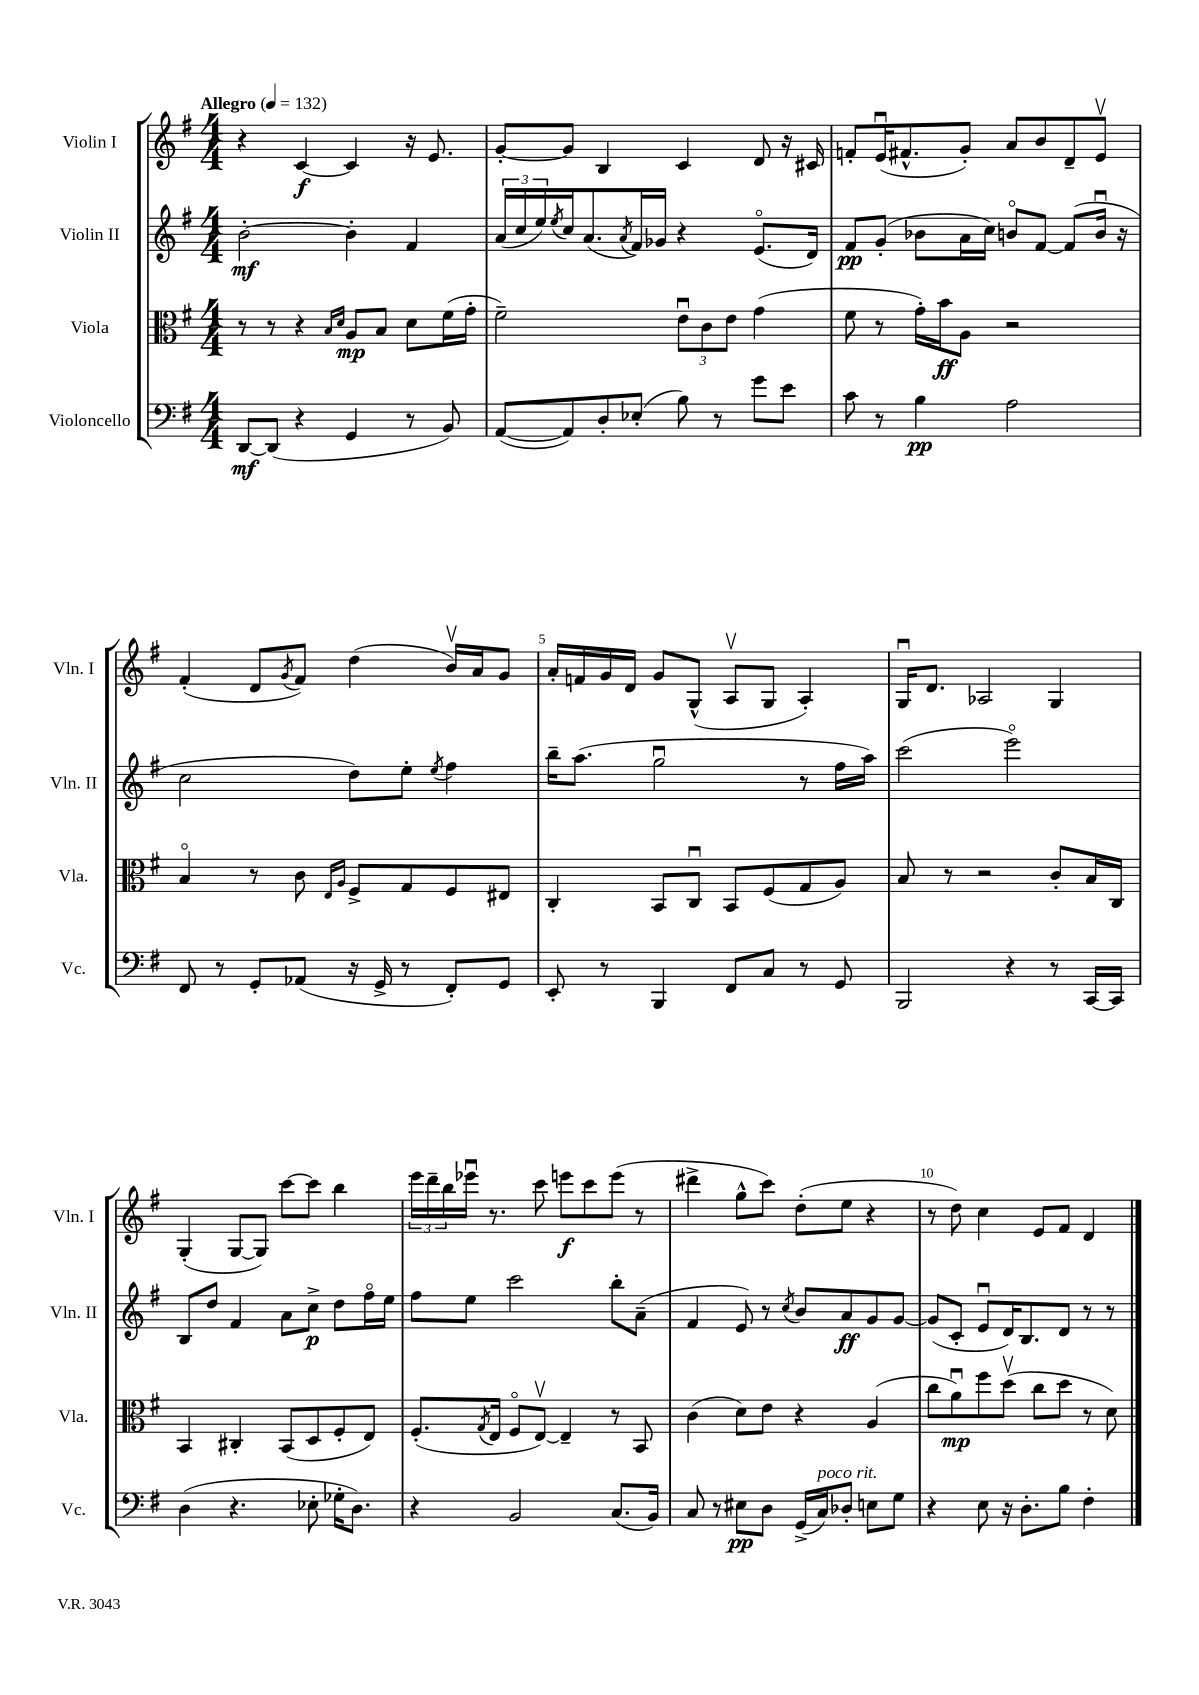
<<
\new StaffGroup <<
\new Staff = "s0" \with { instrumentName = "Violin I" shortInstrumentName = "Vln. I" } {
    \clef treble \key g \major \numericTimeSignature \time 4/4 \tempo "Allegro" 4 = 132
    r4 c'4~\f c'4 r16 e'8. |
    g'8~-. g'8 b4 c'4 d'8 r16 cis'16 |
    f'8-. e'16\downbow( fis'8.-^ g'8-.) a'8 b'8 d'8-- e'8\upbow |
    fis'4-.( d'8 \acciaccatura { g'8 } fis'8) d''4( b'16\upbow) a'16 g'8 |
    a'16-. f'16 g'16 d'16 g'8 g8-^( a8\upbow g8 a4-.) |
    g16\downbow d'8. aes2 g4 |
    g4-.( g8~ g8) c'''8~ c'''8 b''4 |
    \tuplet 3/2 { e'''16 d'''16-- b''16 } ees'''16\downbow r8. c'''8 e'''8\f c'''8 e'''8( r8 |
    dis'''4-> g''8-^ c'''8) d''8-.( e''8 r4 |
    r8 d''8) c''4 e'8 fis'8 d'4 \bar "|." |
}
\new Staff = "s1" \with { instrumentName = "Violin II" shortInstrumentName = "Vln. II" } {
    \clef treble \key g \major \numericTimeSignature \time 4/4
    b'2~-.\mf b'4-. fis'4 |
    \tuplet 3/2 { a'16( c''16 e''16) } \acciaccatura { e''8 } c''16 a'8.( \acciaccatura { a'8 } fis'16) ges'16 r4 e'8.\flageolet( d'16) |
    fis'8\pp g'8-.( bes'8 a'16 c''16) b'8\flageolet fis'8~ fis'8( b'16\downbow r16 |
    c''2 d''8) e''8-. \acciaccatura { e''8 } fis''4 |
    b''16-- a''8.( g''2\downbow r8 fis''16 a''16) |
    c'''2( e'''2\flageolet) |
    b8 d''8 fis'4 a'8 c''8->\p d''8 fis''16\flageolet e''16 |
    fis''8 e''8 c'''2 b''8-. a'8--( |
    fis'4 e'8) r8 \acciaccatura { c''8 } b'8 a'8\ff g'8 g'8~ |
    g'8( c'8-. e'8\downbow d'16) b8. d'8 r8 r8 \bar "|." |
}
\new Staff = "s2" \with { instrumentName = "Viola" shortInstrumentName = "Vla." } {
    \clef alto \key g \major \numericTimeSignature \time 4/4
    r8 r8 r4 \grace { b16 d'16 } a8\mp b8 d'8 fis'16( g'16-. |
    fis'2--) \tuplet 3/2 { e'8\downbow c'8 e'8 } g'4( |
    fis'8 r8 g'16-.) b'16\ff a8 r2 |
    b4\flageolet r8 c'8 \grace { e16 a16 } fis8-> g8 fis8 eis8 |
    c4-. b,8 c8\downbow b,8 fis8( g8 a8) |
    b8 r8 r2 c'8-. b16 c16 |
    b,4 cis4-. b,8( d8 fis8-. e8) |
    fis8.-.( \acciaccatura { g8 } e16 fis8\flageolet e8~\upbow) e4-- r8 b,8 |
    c'4( d'8) e'8 r4 a4( |
    c''8 a'8\downbow\mp) fis''8 d''8\upbow( c''8 d''8 r8 d'8) \bar "|." |
}
\new Staff = "s3" \with { instrumentName = "Violoncello" shortInstrumentName = "Vc." } {
    \clef bass \key g \major \numericTimeSignature \time 4/4
    d,8~\mf d,8( r4 g,4 r8 b,8) |
    a,8~( a,8) d8-. ees8-.( b8) r8 g'8 e'8 |
    c'8 r8 b4\pp a2 |
    fis,8 r8 g,8-. aes,8( r16 g,16-> r8 fis,8-.) g,8 |
    e,8-. r8 b,,4 fis,8 c8 r8 g,8 |
    b,,2 r4 r8 c,16~ c,16 |
    d4( r4. ees8-. ges16-. d8.) |
    r4 b,2 c8.( b,16) |
    c8 r8 eis8\pp d8 g,16->( c16^\markup { \italic "poco rit." }) des8-. e8 g8 |
    r4 e8 r16 d8.-. b8 fis4-. \bar "|." |
}
>>
>>
\layout { \context { \Score \override BarNumber.break-visibility = ##(#f #t #t) barNumberVisibility = #(every-nth-bar-number-visible 5) } }
